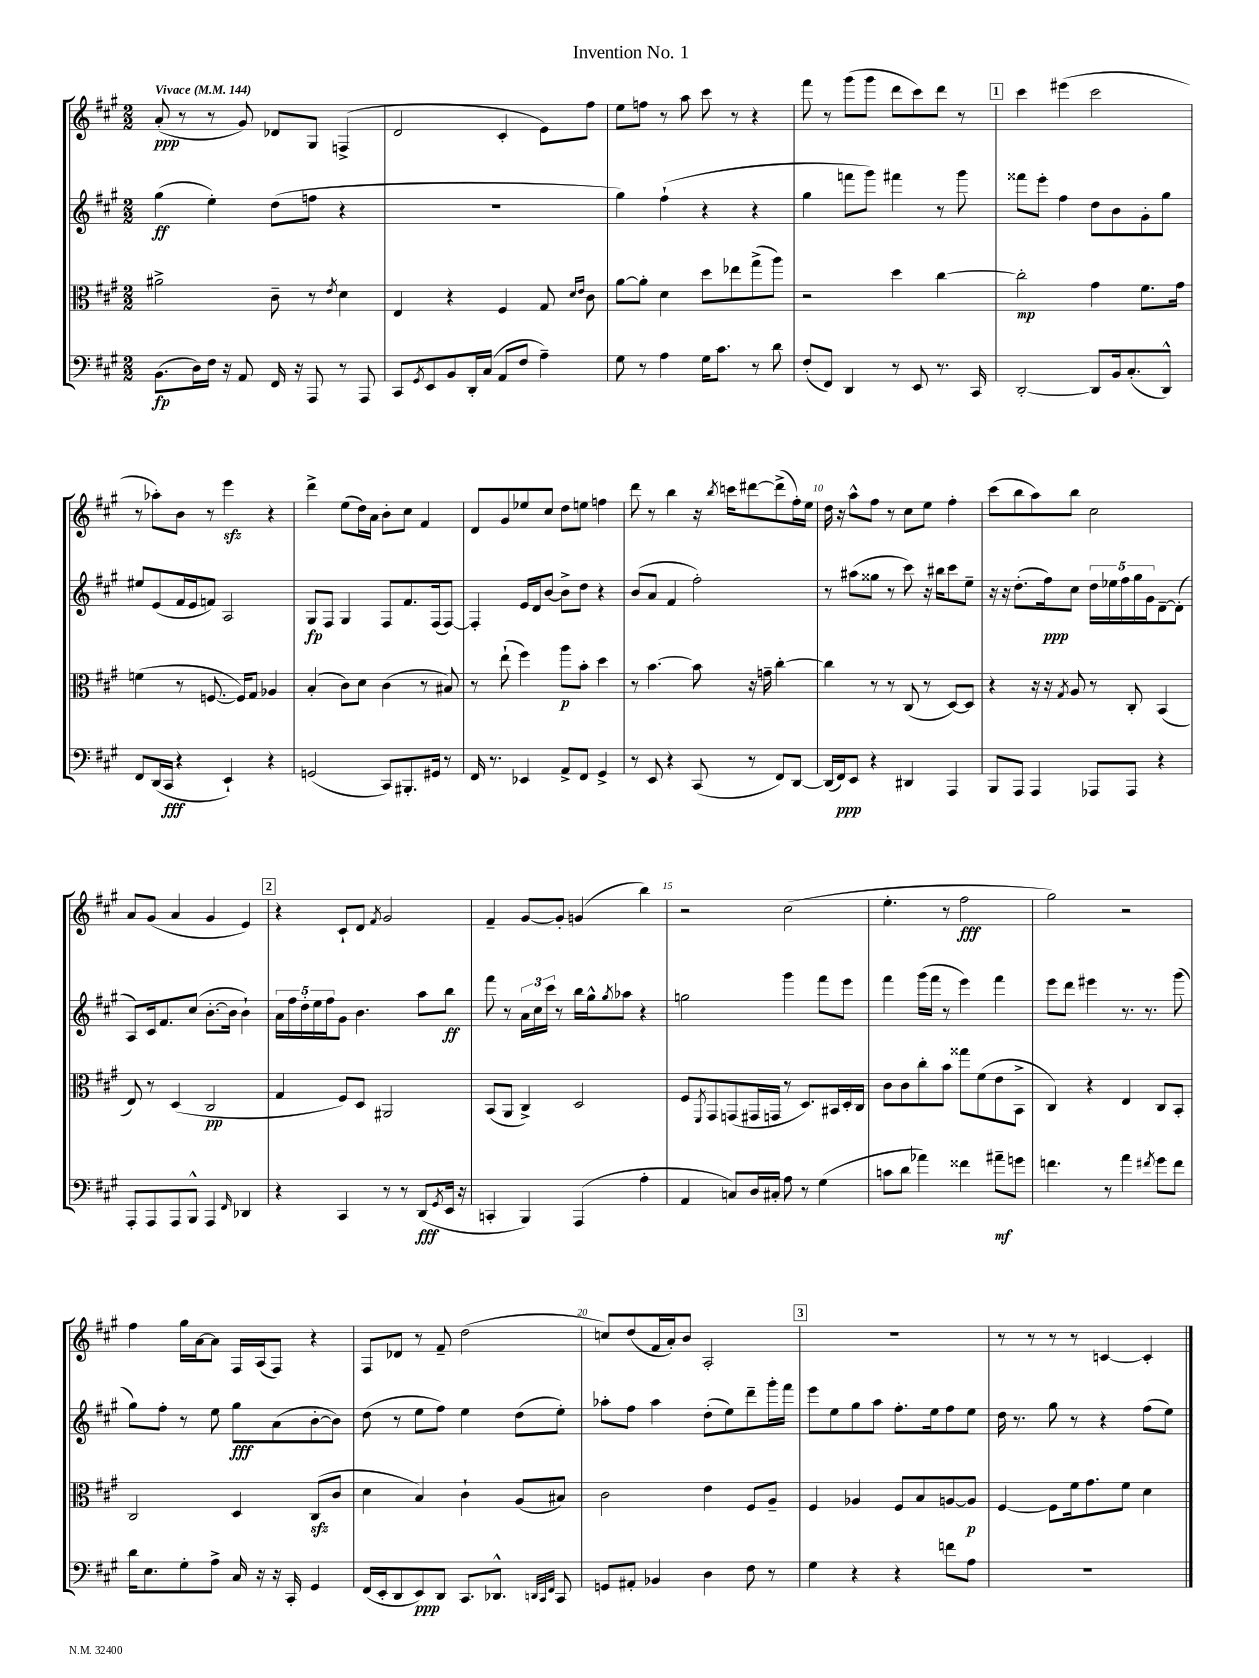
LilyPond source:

\header { title = "Invention No. 1" }
<<
\new StaffGroup <<
\new Staff = "s0" {
    \clef treble \key a \major \numericTimeSignature \time 2/2 \tempo "Vivace" 4 = 144
    a'8-.\ppp( r8 r8 gis'8) des'8 gis8 f4->( |
    d'2 cis'4-. e'8) fis''8 |
    e''8 f''8 r8 a''8 cis'''8 r8 r4 |
    fis'''8 r8 gis'''8( gis'''8 d'''8 cis'''8) d'''8 r8 |
    \mark \markup { \box "1" } cis'''4 eis'''4( cis'''2 |
    r8 aes''8-.) b'8 r8 e'''4\sfz r4 |
    d'''4-> e''8( d''16) a'16 b'8-. cis''8 fis'4 |
    d'8 gis'8 ees''8 cis''8 d''8 e''8 f''4 |
    d'''8 r8 b''4 r16 \acciaccatura { b''8 } c'''16 dis'''8~ dis'''8->( fis''16-.) e''16 |
    d''16 r16 a''8-^ fis''8 r8 cis''8 e''8 fis''4-. |
    cis'''8( b''8 a''8) b''8 cis''2 |
    a'8 gis'8( a'4 gis'4 e'4) |
    \mark \markup { \box "2" } r4 cis'8-! d'8 \acciaccatura { fis'8 } gis'2 |
    fis'4-- gis'8~ gis'8-. g'4( b''4) |
    r2 cis''2( |
    e''4.-. r8 fis''2\fff |
    gis''2) r2 |
    fis''4 gis''16 a'16~ a'8 fis16 a16( fis8) r4 |
    fis8 des'8 r8 fis'8-- d''2( |
    c''8) d''8( fis'16 a'16-.) b'8 a2-. |
    \mark \markup { \box "3" } R1 |
    r8 r8 r8 r8 c'4~ c'4-. \bar "|." |
}
\new Staff = "s1" {
    \clef treble \key a \major \numericTimeSignature \time 2/2
    gis''4\ff( e''4-.) d''8( f''8 r4 |
    R1 |
    gis''4) fis''4-!( r4 r4 |
    gis''4 f'''8 gis'''8) fis'''4 r8 gis'''8 |
    \mark \markup { \box "1" } fisis'''8 e'''8-. fis''4 d''8 b'8 gis'8-. gis''8 |
    eis''8 e'8( fis'16 e'16 f'8) a2 |
    gis8\fp fis8 gis4 fis8 fis'8. fis16( fis8~) |
    fis4-. e'16 d'16 b'8~ b'8-> d''8 r4 |
    b'8( a'8 fis'4 fis''2-.) |
    r8 ais''8( gisis''8 r8 cis'''8) r16 bis''16 cis'''8 e''8-- |
    r16 r16 d''8.-.( fis''16\ppp) cis''8 \tuplet 5/4 { d''16 ees''16 fis''16 gis''16 gis'16 } d'8~-- d'8-.( |
    a8) cis'16 fis'8. cis''8( b'8.~-. b'16 b'4-!) |
    \mark \markup { \box "2" } \tuplet 5/4 { a'16 fis''16 d''16-. e''16 fis''16 } gis'8 b'4. a''8 b''8\ff |
    fis'''8 r8 \tuplet 3/2 { a'16 cis''16 cis'''16 } r8 b''16 gis''16-^ \acciaccatura { gis''8 } aes''8 r4 |
    g''2 gis'''4 fis'''8 e'''8 |
    fis'''4 gis'''16( fis'''16 r8 e'''4) fis'''4 |
    e'''8 d'''8 eis'''4 r8. r8. gis'''8( |
    gis''8) fis''8-. r8 e''8 gis''8\fff a'8( b'8~-. b'8) |
    d''8( r8 e''8 fis''8) e''4 d''8( e''8-.) |
    aes''8-. fis''8 aes''4 d''8-.( e''8) d'''8-- gis'''16-. fis'''16 |
    \mark \markup { \box "3" } e'''8 e''8 gis''8 a''8 fis''8.-. e''16 fis''8 e''8 |
    d''16 r8. gis''8 r8 r4 fis''8( e''8) \bar "|." |
}
\new Staff = "s2" {
    \clef alto \key a \major \numericTimeSignature \time 2/2
    ais'2-> cis'8-- r8 \acciaccatura { e'8 } d'4 |
    e4 r4 fis4 gis8 \grace { d'16 e'16 } cis'8 |
    a'8~ a'8-. d'4 d''8 ees''8 gis''8->( a''8) |
    r2 d''4 cis''4~ |
    \mark \markup { \box "1" } cis''2-.\mp gis'4 fis'8. gis'16 |
    f'4( r8 f8.~ f16) gis8 aes4 |
    b4-.( cis'8) d'8 cis'4( r8 bis8) |
    r8 e''8-!( fis''4) a''8\p b'8-. d''4 |
    r8 b'4.~ b'8 r16 g'16-- cis''4~-. |
    cis''4 r8 r8 cis8( r8 d8~) d8 |
    r4 r16 r16 \acciaccatura { gis8 } a8 r8 cis8-. b,4( |
    e8) r8 d4( cis2\pp |
    \mark \markup { \box "2" } gis4 fis8) d8 ais,2 |
    b,8( a,8 cis4->) d2 |
    fis8 \acciaccatura { fis,8 } gis,8 g,8( gis,16 g,16 r8 d8.) bis,16 d16-. cis16 |
    cis'8 cis'8 cis''8-. b'8 gisis''8 fis'8( e'8 b,8-> |
    cis4) r4 e4 cis8 b,8-. |
    cis2 d4 cis8\sfz( cis'8 |
    d'4 b4) cis'4-! a8( bis8) |
    cis'2 e'4 fis8 a8-- |
    \mark \markup { \box "3" } fis4 aes4 fis8 b8 a8~ a8\p |
    fis4~ fis8 fis'16 gis'8. fis'8 d'4 \bar "|." |
}
\new Staff = "s3" {
    \clef bass \key a \major \numericTimeSignature \time 2/2
    b,8.\fp( d16) fis16 r16 a,8 fis,16 r16 a,,8 r8 a,,8 |
    cis,8 \acciaccatura { gis,8 } e,8 b,8 d,16-. cis16( a,8 fis8 a4--) |
    gis8 r8 a4 gis16 cis'8. r8 d'8 |
    fis8-.( fis,8) d,4 r8 e,8 r8. cis,16 |
    \mark \markup { \box "1" } d,2~-. d,8 b,16 cis8.-.( d,8-^) |
    fis,8 d,16( cis,16\fff r4 e,4-!) r4 |
    g,2( cis,8) bis,,8.-. gis,16 r8 |
    fis,16 r8. ees,4 a,8-> fis,8 gis,4-> |
    r8 e,8 r4 cis,8( r8 fis,8) d,8~ |
    d,16( fis,16\ppp) e,8 r4 dis,4 a,,4 |
    b,,8 a,,8 a,,4 aes,,8 aes,,8 r4 |
    a,,8-. a,,8 a,,8 b,,8-^ a,,4 \grace { fis,16 } des,4 |
    \mark \markup { \box "2" } r4 cis,4 r8 r8 d,8\fff( \acciaccatura { gis,8 } e,16 r16 |
    c,4-. b,,4) a,,4( a4-. |
    a,4 c8) d16 cis16-. a8 r8 gis4( |
    c'8 d'8 aes'4) fisis'4 ais'8--\mf g'8 |
    f'4. r8 a'4 \acciaccatura { fis'8 } gis'8 fis'8 |
    d'16 e8. gis8-. a8-> cis16 r16 r16 cis,16-. gis,4 |
    fis,16( e,16-. d,8 e,8\ppp) d,8 cis,8. des,8.-^ \grace { d,32 cis,32 fis,32 } cis,8 |
    g,8 ais,8-. bes,4 d4 fis8 r8 |
    \mark \markup { \box "3" } gis4 r4 r4 f'8 a8 |
    R1 \bar "|." |
}
>>
>>
\layout { \context { \Score \override BarNumber.break-visibility = ##(#f #t #t) barNumberVisibility = #(every-nth-bar-number-visible 5) } }
